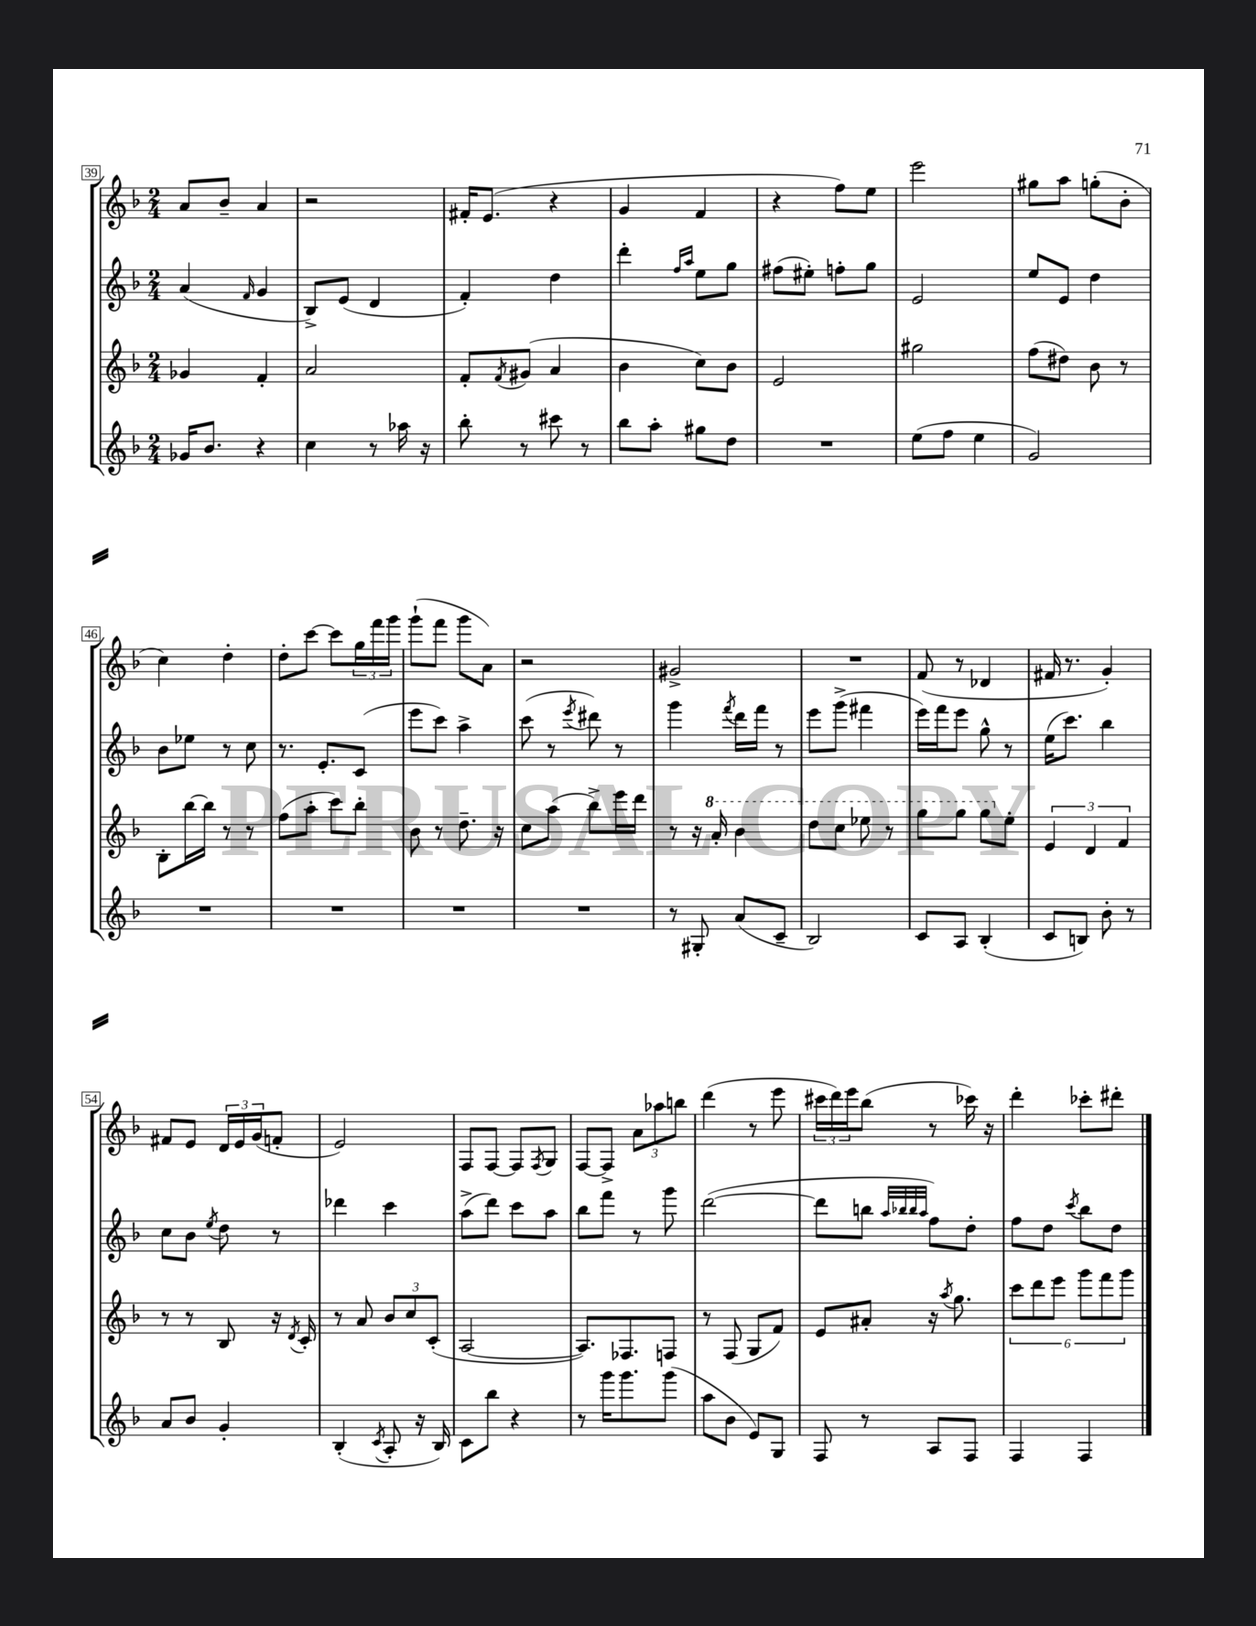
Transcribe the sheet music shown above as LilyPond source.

<<
\new StaffGroup <<
\new Staff = "s0" {
    \clef treble \key f \major \numericTimeSignature \time 2/4
    a'8 bes'8-- a'4 |
    r2 |
    fis'16-. e'8.( r4 |
    g'4 f'4 |
    r4 f''8) e''8 |
    e'''2 |
    gis''8 a''8 g''8-.( bes'8-. |
    c''4) d''4-. |
    d''8-. c'''8~ c'''8 \tuplet 3/2 { g''16 f'''16 g'''16 } |
    g'''8-!( f'''8 g'''8 a'8) |
    r2 |
    gis'2-> |
    R2 |
    f'8( r8 des'4 |
    fis'16 r8. g'4-.) |
    fis'8 e'8 \tuplet 3/2 { d'16 e'16 g'16( } f'8-. |
    e'2) |
    f8 f8~ f8 \acciaccatura { f8 } g8 |
    f8~ f8-> \tuplet 3/2 { a'8 aes''8 b''8 } |
    d'''4( r8 e'''8 |
    \tuplet 3/2 { cis'''16 d'''16) e'''16 } bes''8( r8 ces'''16) r16 |
    d'''4-. ces'''8-. dis'''8-. \bar "|." |
}
\new Staff = "s1" {
    \clef treble \key f \major \numericTimeSignature \time 2/4
    a'4( \grace { f'16 } g'4 |
    bes8->) e'8( d'4 |
    f'4-.) d''4 |
    d'''4-. \grace { f''16 a''16 } e''8 g''8 |
    fis''8( eis''8-.) f''8-. g''8 |
    e'2 |
    e''8 e'8 d''4 |
    bes'8 ees''8 r8 c''8 |
    r8. e'8.-. c'8( |
    e'''8 c'''8) a''4-> |
    c'''8( r8 \acciaccatura { e'''8 } dis'''8) r8 |
    g'''4 \acciaccatura { f'''8 } d'''16 f'''16 r8 |
    e'''8 g'''8->( fis'''4 |
    e'''16) f'''16 e'''8 g''8-^ r8 |
    e''16( c'''8.) bes''4 |
    c''8 bes'8 \acciaccatura { e''8 } d''8 r8 |
    des'''4 c'''4 |
    a''8->( d'''8) c'''8 a''8 |
    bes''8 f'''8 r8 g'''8 |
    d'''2~( |
    d'''8 b''8 \grace { a''32 bes''32 bes''32 a''32 } f''8) d''8-. |
    f''8 d''8 \acciaccatura { c'''8 } bes''8 d''8 \bar "|." |
}
\new Staff = "s2" {
    \clef treble \key f \major \numericTimeSignature \time 2/4
    ges'4 f'4-. |
    a'2 |
    f'8-. \acciaccatura { f'8 } gis'8( a'4 |
    bes'4 c''8) bes'8 |
    e'2 |
    gis''2 |
    f''8( dis''8) bes'8 r8 |
    bes8-. bes''16~ bes''16 r8 r8 |
    f''8( a''8-. c'''8) bes''8-. |
    bes'8 r8 d''8.-- r16 |
    c''8 a''8( bes''8->) e'''16 d'''16 |
    r8 r16 \ottava #1 a''16-. bes''4 |
    d'''8 c'''8 ees'''8 r8 |
    g'''8 g'''8 g'''8 \ottava #0 e''8-. |
    \tuplet 3/2 { e'4 d'4 f'4 } |
    r8 r8 bes8 r16 \acciaccatura { d'8 } c'16-. |
    r8 a'8 \tuplet 3/2 { bes'8 c''8 c'8-.( } |
    a2~ |
    a8.) fes8. f8 |
    r8 f8( g8 f'8) |
    e'8 ais'8-. r16 \acciaccatura { a''8 } g''8. |
    \tuplet 6/4 { c'''8 d'''8 e'''8 g'''8 f'''8 g'''8 } \bar "|." |
}
\new Staff = "s3" {
    \clef treble \key f \major \numericTimeSignature \time 2/4
    ges'16 bes'8. r4 |
    c''4 r8 aes''16 r16 |
    bes''8-. r8 cis'''8 r8 |
    bes''8 a''8-. gis''8 d''8 |
    R2 |
    e''8( f''8 e''4 |
    g'2) |
    R2 |
    R2 |
    R2 |
    R2 |
    r8 gis8-. a'8( c'8-- |
    bes2) |
    c'8 a8 bes4-.( |
    c'8 b8) bes'8-. r8 |
    a'8 bes'8 g'4-. |
    bes4-.( \acciaccatura { c'8 } a8-. r16 bes16) |
    c'8 bes''8 r4 |
    r8 g'''16 g'''8. g'''8( |
    a''8 bes'8 e'8) g8 |
    f8 r8 a8 f8 |
    f4 f4 \bar "|." |
}
>>
>>
\layout { \context { \Score currentBarNumber = #39 \override BarNumber.stencil = #(make-stencil-boxer 0.1 0.3 ly:text-interface::print) } }
